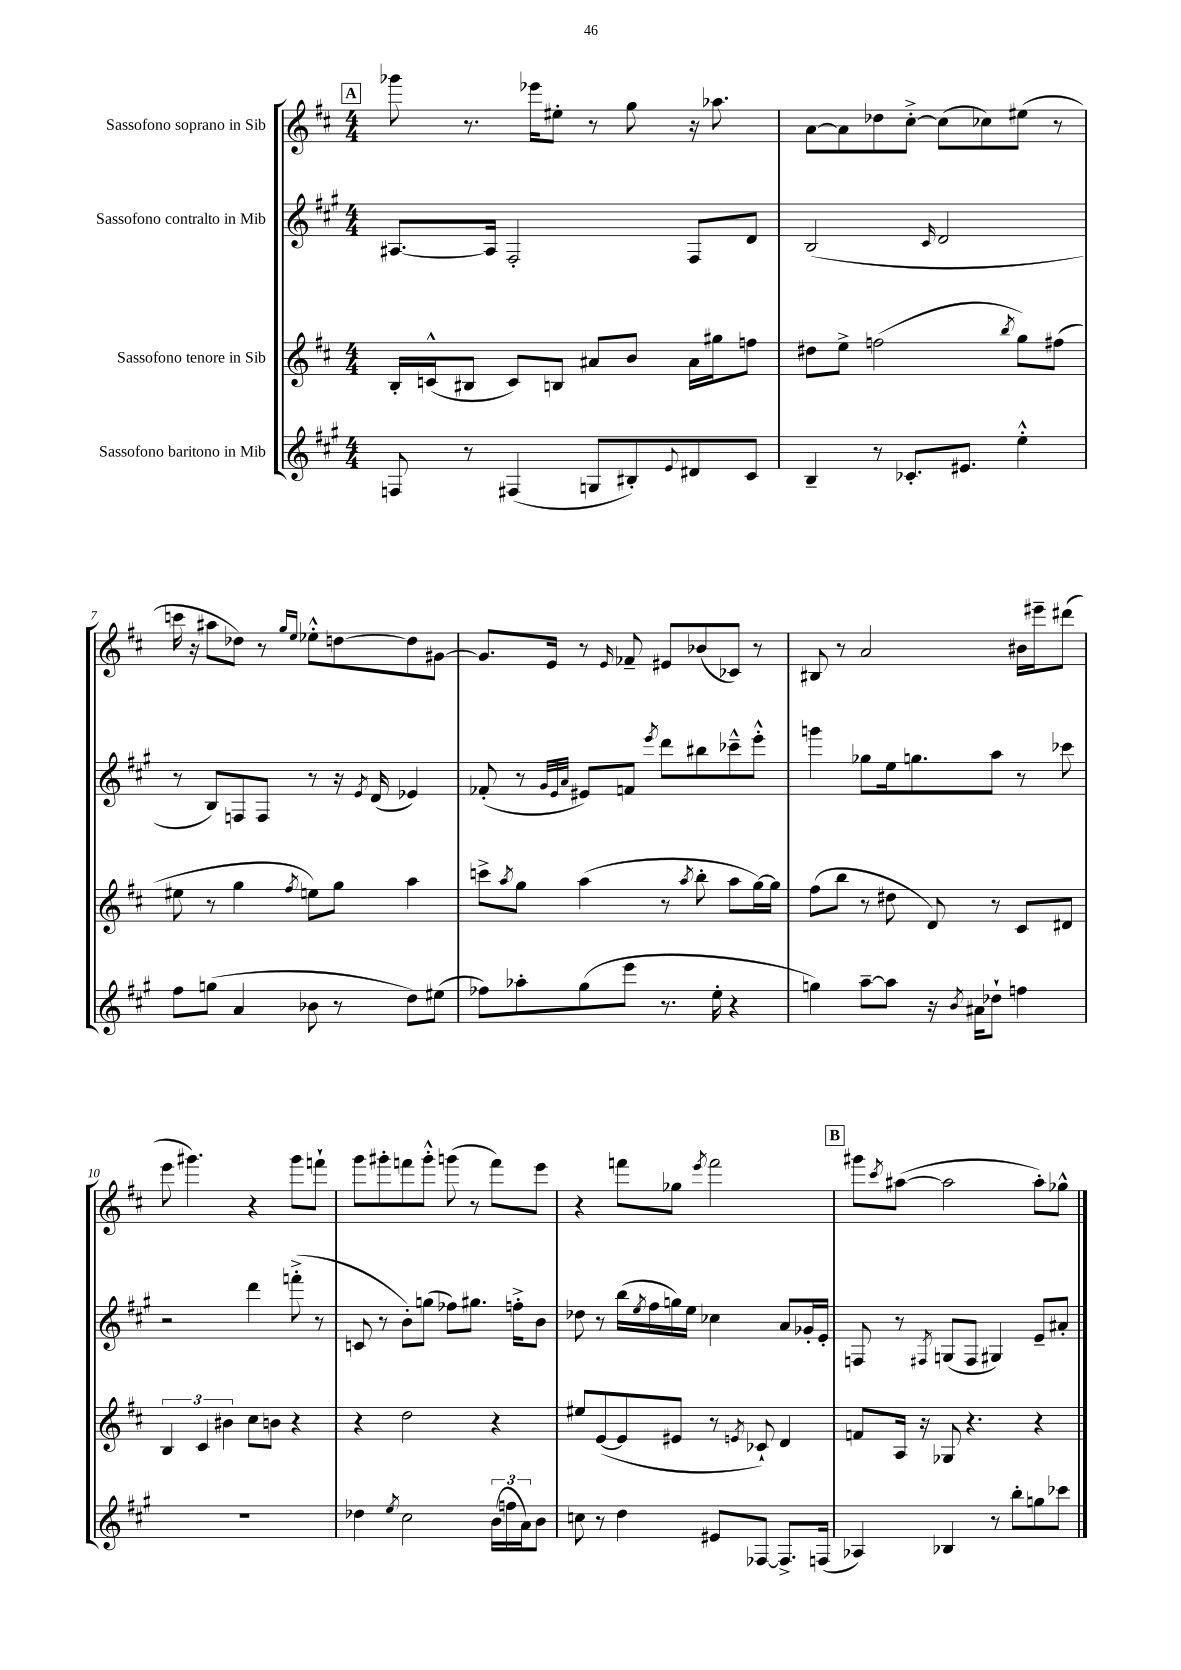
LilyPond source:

<<
\new StaffGroup <<
\new Staff = "s0" \with { instrumentName = "Sassofono soprano in Sib" } {
    \clef treble \key d \major \numericTimeSignature \time 4/4
    \mark \markup { \box "A" } ges'''8 r8. ees'''16 eis''8-. r8 g''8 r16 aes''8. |
    a'8~ a'8 des''8 cis''8~-.-> cis''8( ces''8) eis''8( r8 |
    c'''16 r16 ais''8 des''8) r8 \grace { g''16 e''16 } ees''8-.-^ d''8~ d''8 gis'8~ |
    gis'8. e'16 r8 \grace { e'16 } fes'8-- eis'8 bes'8( ces'8) r8 |
    bis8 r8 a'2 bis'16 eis'''16-- dis'''8( |
    e'''8 gis'''4.) r4 gis'''8 f'''8-! |
    g'''8 gis'''8-. f'''8 gis'''8-.-^ g'''8( r8 f'''8) e'''8 |
    r4 f'''8 ges''8 \acciaccatura { e'''8 } f'''2 |
    \mark \markup { \box "B" } gis'''8 \acciaccatura { cis'''8 } ais''8~( ais''2 ais''8-.) ges''8-^ \bar "|." |
}
\new Staff = "s1" \with { instrumentName = "Sassofono contralto in Mib" } {
    \clef treble \key a \major \numericTimeSignature \time 4/4
    \mark \markup { \box "A" } ais8.~ ais16 fis2-. fis8 d'8 |
    b2( \grace { cis'16 } d'2 |
    r8 b8) f8 f8 r8 r16 \acciaccatura { e'8 } d'16( ees'4) |
    fes'8-.( r8 \grace { gis'32 e'32 a'32 } eis'8) f'8 \acciaccatura { e'''8 } d'''8 bis''8 ces'''8---^ e'''8-.-^ |
    g'''4 ges''8 e''16 g''8. a''8 r8 ces'''8 |
    r2 d'''4 f'''8-.->( r8 |
    c'8 r8 b'8-.) g''8( fes''8) gis''8. f''16-.-> b'8 |
    des''8 r8 b''16( \acciaccatura { e''8 } fis''16 g''16) e''16 ces''4 a'8 ges'16-. e'16-. |
    \mark \markup { \box "B" } f8 r8 \acciaccatura { fis8 } g8( fis8 gis4) e'8-- ais'8-. \bar "|." |
}
\new Staff = "s2" \with { instrumentName = "Sassofono tenore in Sib" } {
    \clef treble \key d \major \numericTimeSignature \time 4/4
    \mark \markup { \box "A" } b16-. c'16-^( bis8 c'8) b8 ais'8 b'8 ais'16 gis''16 f''8 |
    dis''8 e''8-> f''2( \acciaccatura { b''8 } g''8) fis''8( |
    eis''8 r8 g''4 \acciaccatura { fis''8 } e''8) g''8 a''4 |
    c'''8-> \acciaccatura { a''8 } g''8 a''4( r8 \acciaccatura { a''8 } b''8-. a''8 g''16~) g''16 |
    fis''8( b''8 r8 dis''8 d'8) r8 cis'8 dis'8 |
    \tuplet 3/2 { b4 cis'4 bis'4 } cis''8 b'8 r4 |
    r4 d''2 r4 |
    eis''8 e'8~( e'8 eis'8 r8 \acciaccatura { e'8 } ces'8-!) d'4 |
    \mark \markup { \box "B" } f'8 a16 r16 ges8 r4. r4 \bar "|." |
}
\new Staff = "s3" \with { instrumentName = "Sassofono baritono in Mib" } {
    \clef treble \key a \major \numericTimeSignature \time 4/4
    \mark \markup { \box "A" } f8 r8 fis4( g8 bis8-.) \appoggiatura { e'8 } dis'8 cis'8 |
    b4-- r8 ces'8.-. eis'8. e''4-.-^ |
    fis''8 g''8( a'4 bes'8 r8 d''8) eis''8( |
    fes''8) aes''8-. gis''8( e'''8 r8. e''16-. r4 |
    g''4) a''8~-- a''8 r16 \acciaccatura { b'8 } ais'16 des''8-! f''4 |
    R1 |
    des''4 \acciaccatura { e''8 } cis''2 \tuplet 3/2 { b'16( f''16 a'16) } b'8 |
    c''8 r8 d''4 eis'8 fes8~ fes8.-> f16( |
    \mark \markup { \box "B" } aes4) bes4 r8 b''8-. g''8 ces'''8 \bar "|." |
}
>>
>>
\layout { \context { \Score currentBarNumber = #5 } }
